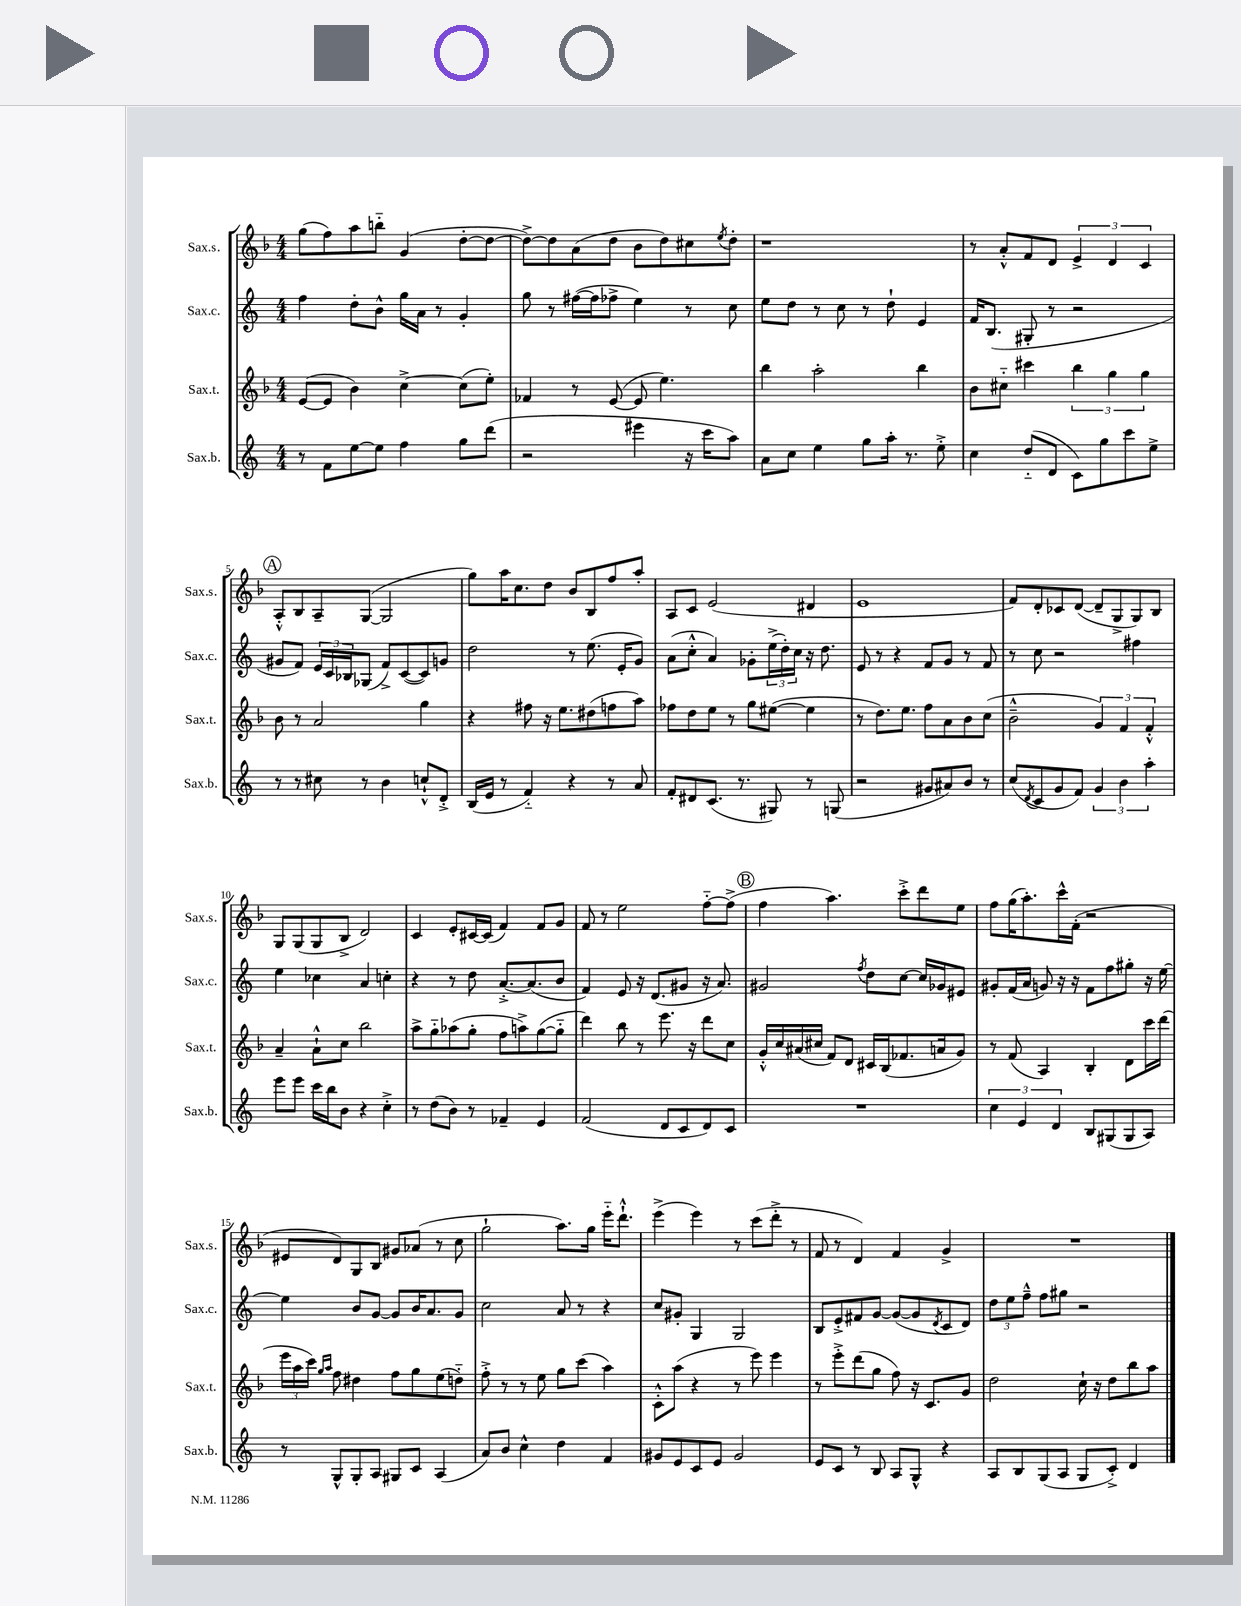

**kern	**kern	**kern	**kern
*part4	*part3	*part2	*part1
*staff4	*staff3	*staff2	*staff1
*I"Sax.b.	*I"Sax.t.	*I"Sax.c.	*I"Sax.s.
*I'Sax.b.	*I'Sax.t.	*I'Sax.c.	*I'Sax.s.
*clefG2	*clefG2	*clefG2	*clefG2
*k[]	*k[b-]	*k[]	*k[b-]
*M4/4	*M4/4	*M4/4	*M4/4
=1	=1	=1	=1
8r	([8e/L	4ff\	(8gg\L
8f\L	8e/J]	.	8ff\)
[8ee\	4b-\)	8dd'\L	8aa\
8ee\J]	.	8b^^\J	8bbn\J
4ff\	[4cc^\	16gg\LL	(4g/
.	.	16a\JJ	.
.	.	8r	.
8gg\L	(8cc\L]	4g'/	[8dd'\L
(8ddd\J	8ee'\J)	.	8dd\J_
=2	=2	=2	=2
2r	4f-X/	8gg\	8dd^\L_)
.	.	8r	8dd\]
.	8r	([16ff#X\LL	(8a\
.	.	16ff#\J]	.
.	([8e/	8ff-X^\J	8dd\J
4eee#X\	8e/]	4ee\)	8b-\L
.	4.ee\)	.	8dd\)
16r	.	8r	8cc#X\
16ccc\KL	.	.	.
.	.	.	8qee/
8aa\J)	.	8cc\	8dd'\J
=3	=3	=3	=3
8a\L	4bb-\	8ee\L	1r
8cc\J	.	8dd\J	.
4ee\	2aa'\	8r	.
.	.	8cc\	.
8gg\L	.	8r	.
16aa'\Jk	.	8dd`\	.
8.r	.	.	.
.	4bb-\	4e/	.
8ee'^\	.	.	.
=4	=4	=4	=4
4cc\	8b-\L	16f/KL	8r
.	.	(8.B/J	.
.	8cc#X\J	.	8a'^^/L
(8dd/L	4ccc#X\	8G#X'/	8f/
8d/J	.	8r	8d/J
8c\L)	6bb-\	2r	6e^/
8gg\	.	.	.
.	6gg\	.	6d/
8ccc\	.	.	.
.	6gg\	.	6c/
8ee^\J	.	.	.
!!LO:LB:g=z
!!LO:REH:place=s1:t=A
=5	=5	=5	=5
8r	8b-\	8g#X/L	8A'^^/L
8r	8r	8f/J)	8B-/
8cc#X\	2a/	24e/LL	8A~/
.	.	24c/	.
.	.	24B-X/J	.
8r	.	(8G-X/J	([8G/J
4b\	.	8f^/L)	2G/]
.	.	([8c/	.
8ccn`^^/L	4gg\	8c/])	.
8d'^/J	.	8gn/J	.
=6	=6	=6	=6
(16B/LL	4r	2dd\	8gg\L)
16e/JJ	.	.	.
8r	.	.	16aa\K
.	.	.	8.cc\
4f/)	8ff#X\	.	.
.	16r	.	8dd\J
.	8.ee\L	.	.
4r	.	8r	8b-/L
.	(8dd#X\	(8.ee\	8B-/
8r	8ffn\	.	8ff/
.	.	16e'/KL	.
8a/	8aa\J)	8g/J)	8aa'/J
=7	=7	=7	=7
8f'/L	8ff-X\L	(8a\L	8A/L
8d#X/	8dd\	8cc'^^\J	8c/J
(8.c/J	8ee\J	4a/)	(2e/
.	8r	.	.
8.r	.	.	.
.	8gg\L	8g-X'\L	.
8G#X/)	([8ee#X\J	(24ee^\L	.
.	.	24dd'\)	.
.	.	24cc\JJ	.
8r	4ee#\]	16r	4d#X/
.	.	8.dd\	.
(8Gn/	.	.	.
=8	=8	=8	=8
2r	8r	8e/	1e
.	8.dd\L)	8r	.
.	.	4r	.
.	8.ee\J	.	.
8g#X/L	8ff\L	8f/L	.
8a#X/)	8a\	8g/J	.
8b/J	8b-\	8r	.
8r	(8cc\J	8f/	.
=9	=9	=9	=9
(8cc/L	2b-~^^\	8r	8f/L)
8qd/	.	.	.
8c/	.	8cc\	8d'/
8g/	.	2r	8c-X/
8f/J)	.	.	([8d/J
6g/	6g/)	.	8d~/L]
.	.	.	8G^/
6b\	6f/	.	.
.	.	4ff#X\	8G/)
6aa'\	6f'^^/	.	.
.	.	.	8B-/J
!!LO:LB:g=z
=10	=10	=10	=10
8eee\L	4a~/	4ee\	8G/L
8eee\J	.	.	(8G/
16ccc\LL	8a`^^\L	4cc-X\	8G/
16bb\J	.	.	.
8b\J	8cc\J	.	8B-^/J
4r	2bb-\	4a/	2d/)
4cc'^\	.	4ccn'\	.
=11	=11	=11	=11
8r	8aa^\L	4r	4c/
(8dd\L	8gg\	.	.
8b\J)	(8aa-X\	8r	8e'/L
8r	8gg'\J	8dd\	[16c#X/L
.	.	.	(16c#/JJ]
4f-X~/	8ff\L	[8.a'^/L	4f/)
.	8aan^\)	.	.
.	.	(8.a/]	.
4e/	([8gg\	.	8f/L
.	8gg\J]	8b/J	8g/J
=12	=12	=12	=12
(2f/	4ddd\)	4f/)	8f/
.	.	.	8r
.	8bb-\	8e/	2ee\
.	8r	16r	.
.	.	(8.d/L	.
8d/L	8.eee\	.	.
8c/	.	8g#X/J	.
.	16r	.	.
8d/)	8ddd\L	16r	[8ff\L
.	.	8.a/)	.
8c/J	8cc\J	.	(8ff^\J]
!!LO:REH:place=s1:t=B
=13	=13	=13	=13
1r	16g'^^/LL	2g#X/	4ff\
.	16cc/	.	.
.	(16a#X/	.	.
.	16cc#X/JJ	.	.
.	8f/L)	.	4.aa\)
.	8d/J	.	.
.	.	8qff/	.
.	16c#X/LL	8dd\L	.
.	(16B-/J	.	.
.	8.f-X/	[8cc\J	8ccc'^\L
.	.	16cc/LL]	8ddd\
.	16an/k	16g-X/J	.
.	8g/J)	8e#X/J	8ee\J
=14	=14	=14	=14
6cc\	8r	8g#X'/L	8ff\L
.	(8f/	(16f/L	(16gg\K
6e/	.	.	.
.	.	16a/JJ	8.aa'\)
.	4A/)	8gn/)	.
6d/	.	.	.
.	.	16r	16ccc^^\L
.	.	16r	(16f'\JJ
8B/L	4B-'/	8f\L	2r
(8G#X/	.	8ff\	.
8G#/	8d\L	8gg#X'\J	.
8A/J)	16ccc\L	16r	.
.	(16ddd\JJ	[16ee\	.
!!LO:LB:g=z
=15	=15	=15	=15
8r	24eee\LL	4ee\]	8e#X/L
.	24aa\	.	.
.	24ccc\JJ)	.	.
.	16qqgg/LL	.	.
.	16qqaa/JJ	.	.
8G^^/L	8ff\	.	8d/)
8G'/	4dd#X\	8b/L	8G/
8A/J	.	[8g/J	8B-/J
8G#X/L	8ff\L	8g/L]	8g#X/L
8c/J	8gg\	16b/K	(8a-X/J
.	.	8.a/	.
(4A/	(8ee\	.	8r
.	8ddn\J)	8g/J	8cc\
=16	=16	=16	=16
8a/L)	8ff'^\	2cc\	2gg`\
8b/J	8r	.	.
4cc^^\	8r	.	.
.	8ee\	.	.
4dd\	8gg\L	8a/	8.aa\L)
.	(8ccc\J	8r	.
.	.	.	16gg\Jk
4f/	4aa\)	4r	16eee\KL
.	.	.	8.ddd`^^\J
=17	=17	=17	=17
8g#X/L	8c'^^\L	8cc/L	(4eee^\
8e/	(8aa\J	8g#X'/J	.
8c/	4r	4G/	4eee\)
8e/J	.	.	.
2g#/	8r	2G/	8r
.	8eee\)	.	(8ccc\L
.	4eee\	.	8ddd'^\J
.	.	.	8r
=18	=18	=18	=18
8e/L	8r	8B/L	8f/
8c/J	8eee'^\L	8e'^/	8r
8r	(8ddd\	8f#X/	4d/)
8B/	8gg\J	[8g/J	.
8A/L	8ff\)	(8g/L_	4f/
8G^^/J	16r	8g/]	.
.	8.c/L	.	.
.	.	8qd/	.
4r	.	8c/	4g^/
.	8g/J	8d/J)	.
=19	=19	=19	=19
8A/L	2dd\	12dd\L	1r
.	.	12ee\	.
8B/	.	.	.
.	.	12ff~^^\J	.
(8G/	.	8ff\L	.
8A/J	.	8gg#X\J	.
8G/L	16cc`\	2r	.
.	16r	.	.
8c'^/J)	8dd\L	.	.
4d/	8bb-\	.	.
.	8aa\J	.	.
==	==	==	==
*-	*-	*-	*-
